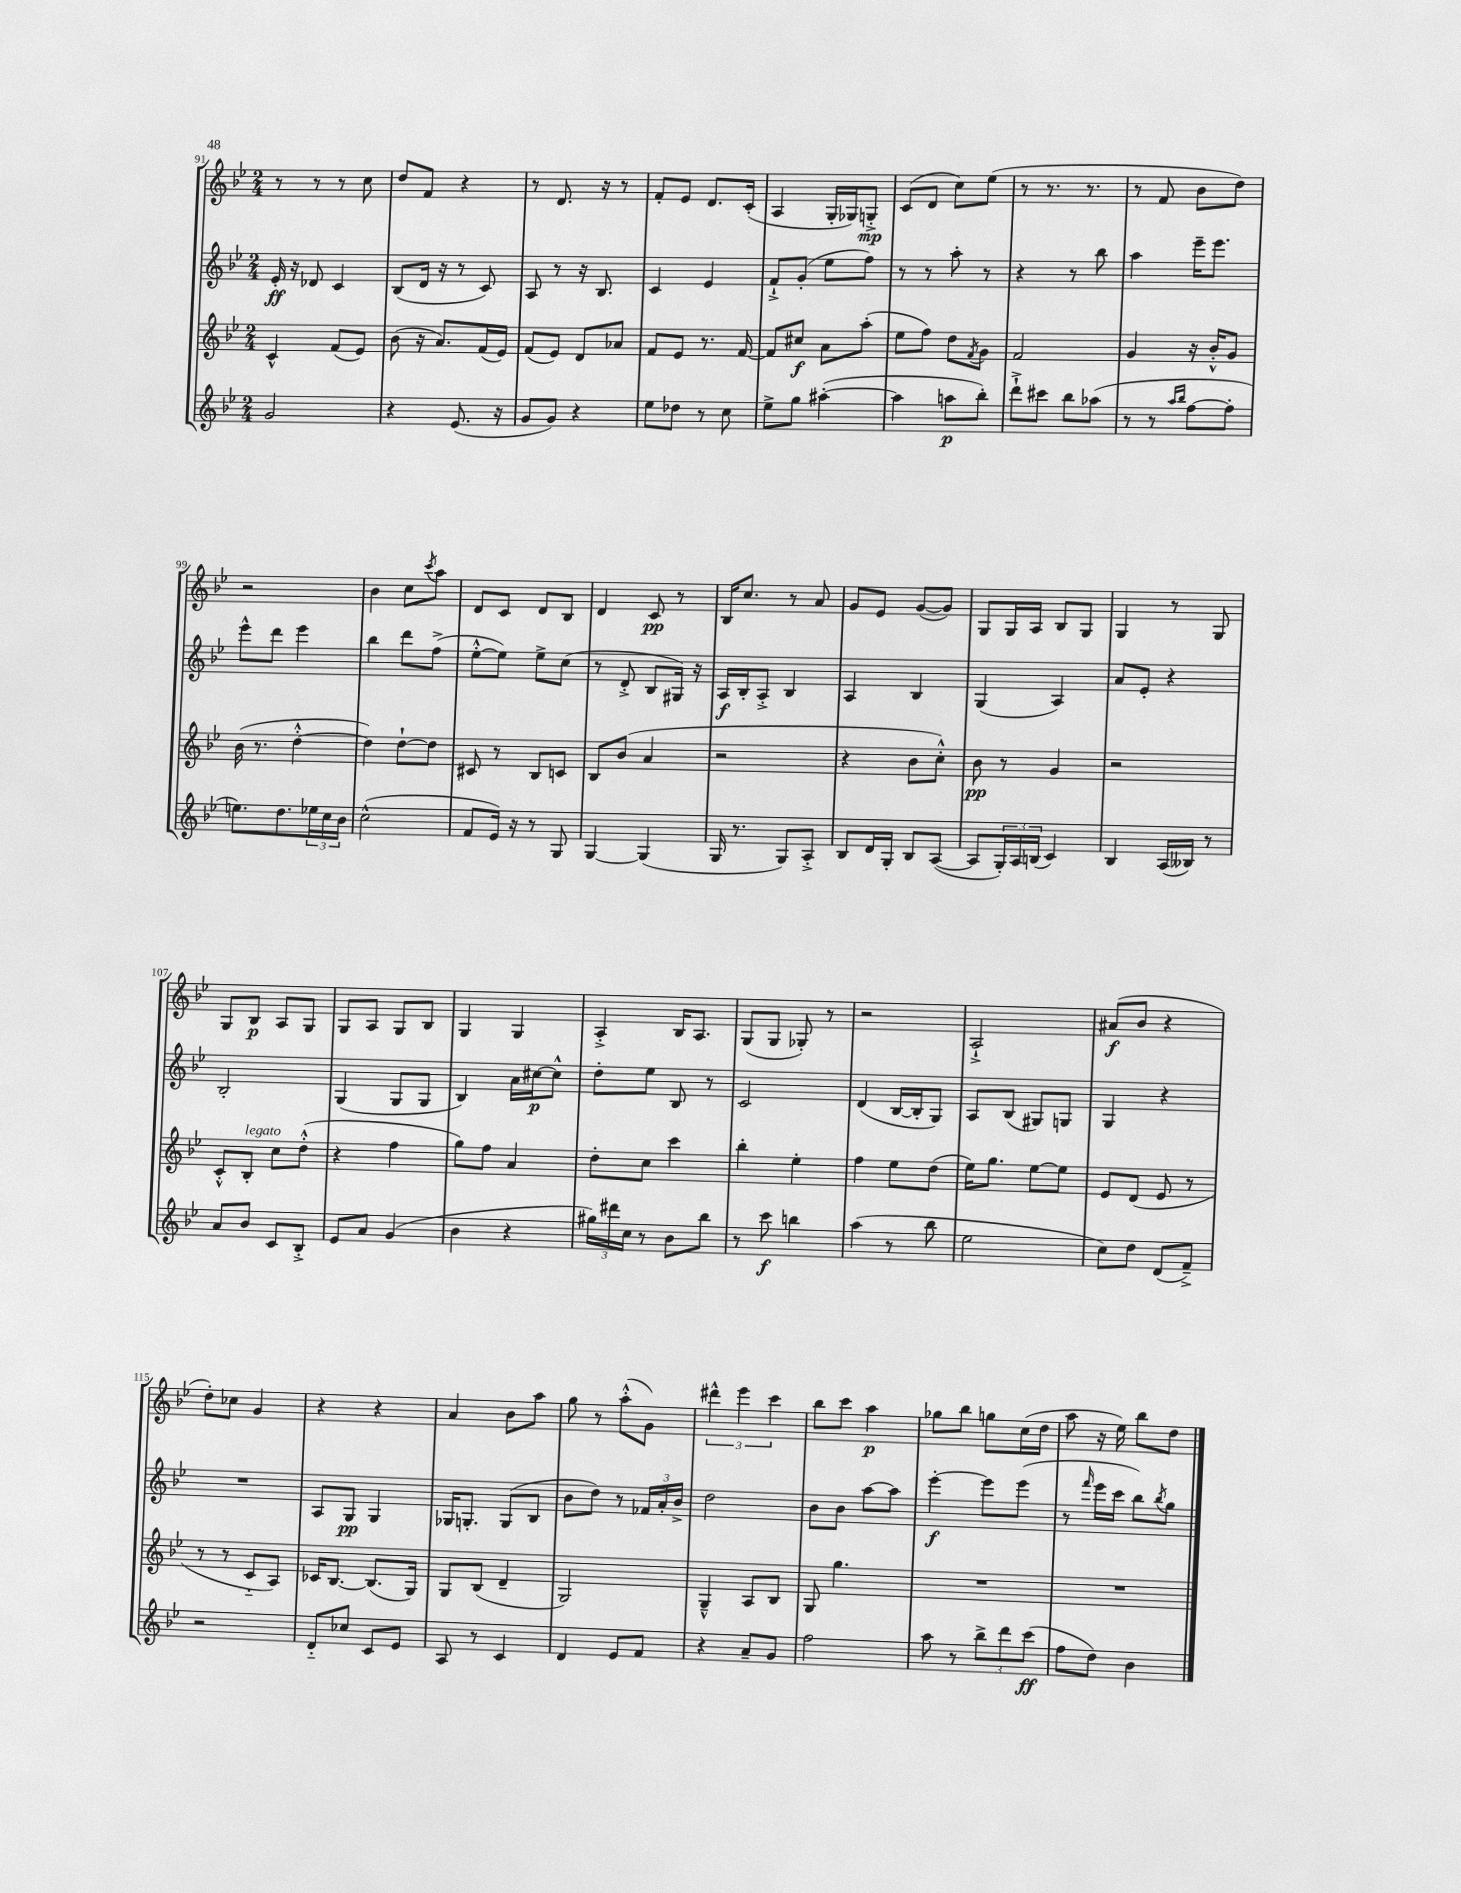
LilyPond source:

<<
\new StaffGroup <<
\new Staff = "s0" {
    \clef treble \key bes \major \numericTimeSignature \time 2/4
    r8 r8 r8 c''8 |
    d''8 f'8 r4 |
    r8 d'8. r16 r8 |
    f'8-. ees'8 d'8. c'16-.( |
    a4 g16-. ges16) g8-.->\mp |
    c'8( d'8 c''8) ees''8( |
    r8 r8. r8. |
    r8 f'8 bes'8 d''8) |
    r2 |
    bes'4 c''8 \acciaccatura { c'''8 } a''8 |
    d'8 c'8 d'8 bes8 |
    d'4 c'8\pp r8 |
    bes16 c''8. r8 a'8 |
    g'8 ees'8 g'8~( g'8) |
    g8 g16 a16 bes8 g8 |
    g4 r8 g8 |
    g8 bes8\p a8 g8 |
    g8 a8 g8 bes8 |
    g4 g4 |
    a4-.-> bes16 a8. |
    g8( g8 ges8-.) r8 |
    r2 |
    a2-!-> |
    ais'8\f( bes'8 r4 |
    d''8-.) ces''8 g'4 |
    r4 r4 |
    a'4 bes'8 a''8 |
    g''8 r8 a''8-.-^( g'8) |
    \tuplet 3/2 { dis'''4-^ ees'''4 c'''4 } |
    bes''8 c'''8 a''4\p |
    ges''8 bes''8 g''8 c''16( d''16 |
    a''8 r16 ees''16) bes''8 d''8 \bar "|." |
}
\new Staff = "s1" {
    \clef treble \key bes \major \numericTimeSignature \time 2/4
    ees'16-.\ff r16 des'8 c'4 |
    bes8( d'16 r16 r8 c'8) |
    a8 r8 r16 bes8. |
    c'4 ees'4 |
    f'8-!-> g'8-.( ees''8 f''8) |
    r8 r8 a''8-. r8 |
    r4 r8 bes''8 |
    a''4 ees'''16-- ees'''8. |
    ees'''8-^ d'''8 ees'''4 |
    bes''4 d'''8 f''8->( |
    ees''8~-.-^ ees''8) ees''8-> c''8( |
    r8 d'8-.-> bes8 gis16) r16 |
    a16\f bes16-. a8-.-> bes4 |
    a4 bes4 |
    g4( a4) |
    a'8 ees'8-. r4 |
    bes2-. |
    g4( g8 g8 |
    bes4) a'16 cis''16~\p cis''8-^ |
    d''8-. ees''8 bes8 r8 |
    c'2 |
    d'4( bes16~ bes16-. g8) |
    a8 bes8( gis8) g8 |
    g4 r4 |
    R2 |
    a8 g8\pp g4 |
    ges16 g8.-. g8( bes8 |
    bes'8 d''8) r8 \tuplet 3/2 { fes'16 a'16-. bes'16-> } |
    d''2 |
    bes'8 bes'8 a''8~ a''8 |
    ees'''4~-.\f ees'''8 ees'''8( |
    r8 \grace { f'''16 } ees'''16 c'''16 bes''8) \acciaccatura { bes''8 } g''8 \bar "|." |
}
\new Staff = "s2" {
    \clef treble \key bes \major \numericTimeSignature \time 2/4
    c'4-^ f'8( ees'8) |
    bes'8( r16 a'8.) f'16( ees'16) |
    f'8( ees'8) d'8 aes'8 |
    f'8 ees'8 r8. f'16~ |
    f'8 cis''8\f a'8 a''8-.( |
    ees''8 f''8) d''8 \acciaccatura { f'8 } g'8 |
    f'2 |
    g'4 r16 bes'16-.-^ g'8 |
    bes'16( r8. d''4~-.-^ |
    d''4) d''8~-! d''8 |
    cis'8 r8 bes8 c'8 |
    bes8 bes'8( a'4 |
    r2 |
    r4 bes'8 c''8-.-^) |
    bes'8\pp r8 g'4 |
    r2 |
    c'8-.-^ bes8-.^\markup { \italic "legato" } c''8 d''8-.-^( |
    r4 f''4 |
    g''8) f''8 a'4 |
    d''8-. c''8 c'''4 |
    bes''4-. ees''4-. |
    f''4 ees''8 d''8( |
    ees''16) g''8. ees''8~ ees''8 |
    ees'8 d'8( ees'8 r8 |
    r8 r8 c'8-_ a8) |
    ces'16 bes8.~ bes8.( g16) |
    g8 bes8( d'4-- |
    g2) |
    g4---^ a8 bes8 |
    g8 g''4. |
    R2 |
    R2 \bar "|." |
}
\new Staff = "s3" {
    \clef treble \key bes \major \numericTimeSignature \time 2/4
    g'2 |
    r4 ees'8.( r16 |
    g'8 g'8) r4 |
    ees''8 des''8 r8 c''8 |
    ees''8-> g''8 ais''4~-.( |
    ais''4 a''8\p bes''8-.) |
    d'''8-!-> cis'''8 bes''8 aes''8( |
    r8 r8 \grace { a''16 bes''16 } f''8~ f''8-. |
    e''8.) d''8. \tuplet 3/2 { ees''16 c''16 bes'16 } |
    c''2-^( |
    f'8 ees'16) r16 r8 g8 |
    g4~ g4( |
    g16 r8. g8) a8-.-> |
    bes8 d'16 g16-. bes8 a8~( |
    a8 \tuplet 3/2 { g16-.) a16 b16( } c'4) |
    bes4 a16( beses16) r8 |
    a'8 bes'8 c'8 bes8-.-> |
    ees'8 a'8 g'4( |
    bes'4 r4 |
    \tuplet 3/2 { gis''16) dis'''16 c''16 } r8 bes'8 bes''8 |
    r8 c'''8\f b''4 |
    a''4( r8 bes''8 |
    ees''2 |
    c''8) d''8 d'8( f'8--->) |
    r2 |
    d'8-_ ces''8 c'8 ees'8 |
    a8 r8 c'4 |
    d'4 ees'8 f'8 |
    r4 a'8-- g'8 |
    f''2 |
    a''8 r8 \tuplet 3/2 { bes''8-> d'''8 c'''8\ff( } |
    f''8 d''8) bes'4 \bar "|." |
}
>>
>>
\layout { \context { \Score currentBarNumber = #91 } }
